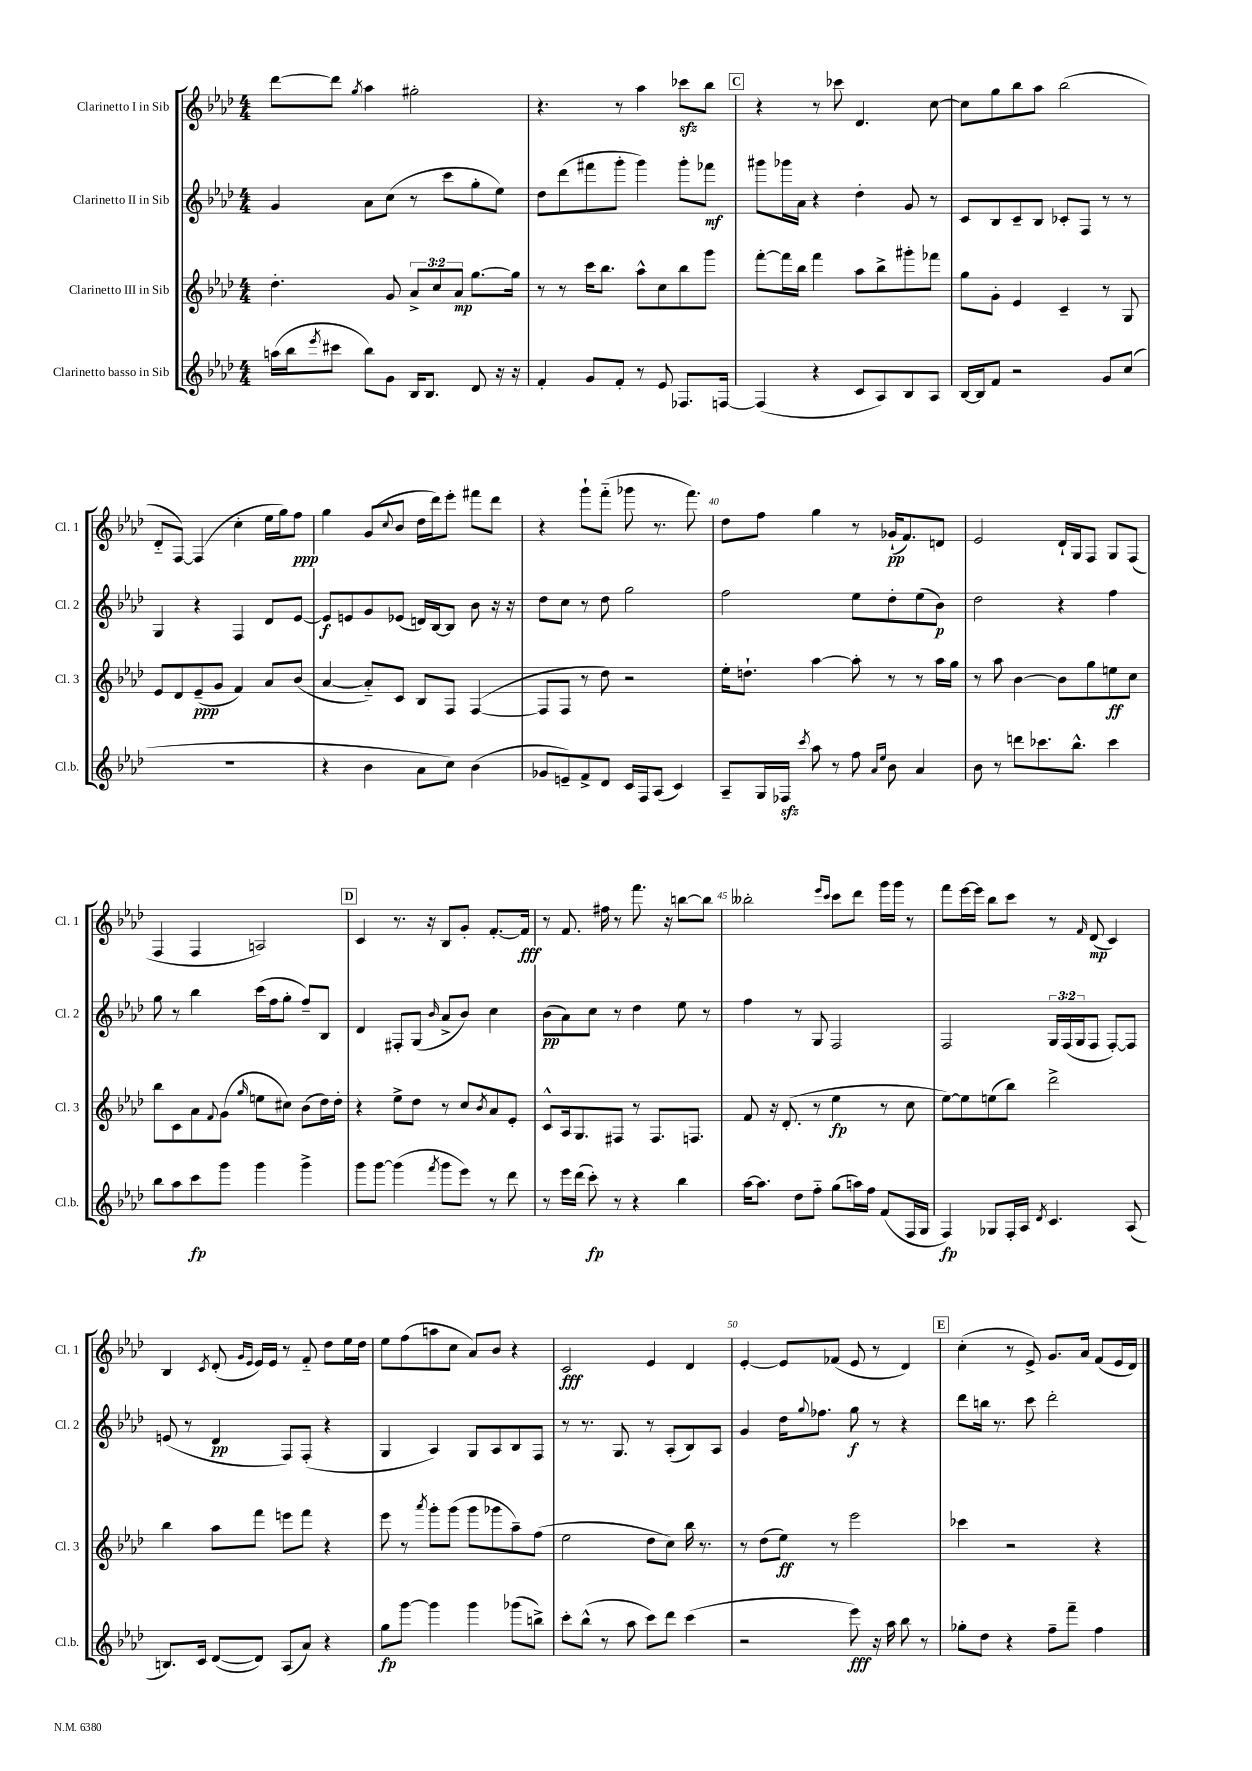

**kern	**kern	**kern	**kern
*staff4	*staff3	*staff2	*staff1
*clefG2	*clefG2	*clefG2	*clefG2
*k[b-e-a-d-]	*k[b-e-a-d-]	*k[b-e-a-d-]	*k[b-e-a-d-]
*M4/4	*M4/4	*M4/4	*M4/4
(16aa\LL	4.dd-'\	4g/	[8ddd-\L
16bb-\J	.	.	.
8qeee-/	.	.	.
8ccc#\J	.	.	8ddd-\]J
.	.	.	8qgg/
8bb-\L)	.	8a-\L	4aa-\
8g\J	8g/	(8cc\J	.
16B-/LK	12a-^/L	8r	2gg#'\
8.B-/J	.	.	.
.	12cc/	.	.
.	.	8ccc\L	.
.	12a-/J	.	.
8d-/	[8.gg\L	8gg'\	.
16r	.	8ee-\J)	.
16r	16gg\]Jk	.	.
=	=	=	=
4f'/	8r	8dd-\L	4.r
.	8r	(8ddd-\	.
8g/L	16ccc\LK	8fff#\	.
.	8.bb-\J	.	.
8f'/J	.	8ggg'\J	8r
8r	8aa-^^\L	4ggg\)	4aa-\
8e-/	8cc\	.	.
8.F-/L	8bb-\	8ggg'\L	8ccc-\L
.	8ggg\J	8fff-\J	8bb-\J
[16F/Jk	.	.	.
=	=	=	=
(4F/]	[8fff'\L	8ggg#\L	4r
.	16fff\]L	16ggg-\L	.
.	16bb-\JJ	16a-\JJ	.
4r	4fff\	4r	8r
.	.	.	8ccc-\
8c/L	8aa-\L	4dd-'\	4.d-/
8A-/)	8bb-^\	.	.
8B-/	8ggg#'\	8g/	.
8A-/J	8fff-\J	8r	[8cc\
=	=	=	=
[16B-/LL	8gg\L	8c/L	8cc\]L
16B-/]J	.	.	.
8f/J	8g'\J	8B-/	8gg\
2r	4e-/	8c~/	8bb-\
.	.	8B-/J	8aa-\J
.	4c~/	8c-'/L	(2bb-\
.	.	8F/J	.
8g/L	8r	8r	.
(8cc/J	8G/	8r	.
=	=	=	=
1r	8e-/L	4G/	8d-'~/L
.	8d-/	.	[8F/J)
.	(8e-~/	4r	(4F/]
.	8g/J	.	.
.	4f/)	4F/	4cc'\
.	8a-/L	8d-/L	16ee-\LL
.	.	.	16gg\J)
.	(8b-/J	[8e-/J	8ff\J
=	=	=	=
4r	[4a-/	8e-/]L	4gg\
.	.	8e/	.
4b-\	8a-'~/]L)	8g/	(8g/L
.	.	.	8qqcc/
.	8c/J	(8e-/J	8b-/J
8a-\L	8B-/L	16d/LL)	16dd-\LL
.	.	[16B-/J	16ddd-\J)
8cc\J)	8F/J	8B-/]J	8eee-'\J
(4b-\	([4F/	8b-\	8fff#\L
.	.	16r	8ddd-\J
.	.	16r	.
=	=	=	=
8g-/L	8F/]L	8dd-\L	4r
8e~/)	8F/J	8cc\J	.
8f^/	8r	8r	8ggg`\L
8d-/J	8dd-\)	8dd-\	(8fff'~\J
16c/LL	2r	2gg\	8ggg-\
16F/J	.	.	.
(8A-/J	.	.	8.r
4c/)	.	.	.
.	.	.	8.fff\)
=	=	=	=
8A-~/L	16ee-'\LK	2ff\	8dd-\L
.	8.dd`\J	.	.
16G/L	.	.	8ff\J
16F-/JJ	.	.	.
8qccc/	.	.	.
8aa-\	[4aa-\	.	4gg\
8r	.	.	.
8ff\	8aa-'\]	8ee-\L	8r
16qqa-/LL	.	.	.
16qqee-/JJ	.	.	.
8b-\	8r	8dd-'\	(16g-`/LK
.	.	.	8.f/)
4a-/	8r	(8ee-\	.
.	16aa-\LL	8b-\J)	8d/J
.	16gg\JJ	.	.
=	=	=	=
8b-\	8r	2dd-\	2e-/
8r	8aa-\	.	.
8ddd\L	[4b-\	.	.
8.ccc-\	.	.	.
.	8b-\]L	4r	16d-`/LL
8.bb-^^\J	.	.	16G/J
.	8gg\	.	8F/J
4ccc-\	8ee\	4ff\	8G/L
.	8cc\J	.	(8F/J
=	=	=	=
8bb-\L	8bb-\L	8gg\	4F/
8aa-\	8c\	8r	.
8ccc\	8a-\	4bb-\	4F/
.	8qqf/	.	.
8ggg\J	(8g\J	.	.
.	16qqgg/	.	.
4ggg\	8ee\L	(16ccc\LL	2A/)
.	.	16ff\J	.
.	8cc#\J)	8gg'\J	.
4ggg^\	(8b-\L	8ff~/L)	.
.	16dd-\L)	8B-/J	.
.	16dd-'\JJ	.	.
=	=	=	=
8ggg\L	4r	4d-/	4c/
[8ggg\J	.	.	.
(4ggg\]	8ee-^\L	8F#'/L	8.r
.	8dd-\J	(8G/J	.
.	.	.	16r
8qfff/	.	16qqb-/	.
8ggg\L	8r	8a-^/L	8B-/L
8eee-\J)	8cc/L	8b-/J)	8g'/J
.	8qb-/	.	.
8r	8a-/	4cc\	[8.f'/L
8ddd-\	8e-'/J	.	.
.	.	.	16f/]Jk
=	=	=	=
8r	8c^^/L	(8b-\L	8r
16eee-\LL	16A-/k	8a-\)	8.f/
(16ddd-\JJ	8.G/	.	.
8ccc'\)	.	8cc\J	.
.	.	.	16ff#\
8r	8F#/J	8r	8r
4r	8r	4dd-\	8.fff\
.	8.F#/L	.	.
.	.	.	16r
4bb-\	.	8ee-\	[8bb\L
.	8.F/J	.	.
.	.	8r	8bb\]J
=	=	=	=
[16aa-\LK	8f/	4ff\	2bb--'\
8.aa-\]J	.	.	.
.	16r	.	.
.	(8.d-'/	.	.
8dd-\L	.	8r	.
8ff'~\J	8r	8G/	.
.	.	.	16qqeee-/LL
.	.	.	16qqccc/JJ
(8gg\L	4ee-\	2F/	8ccc\L
16aa\L)	.	.	8ddd-\J
16ff\JJ	.	.	.
(8f/L	8r	.	16ggg\LL
.	.	.	16ggg\JJ
16F/L	8cc\	.	8r
16G/JJ	.	.	.
=	=	=	=
4F/)	[8ee-\L)	2F/	8fff\L
.	8ee-\]	.	[16eee-\L
.	.	.	16eee-\]JJ
8G-/L	(8ee\	.	8bb-\L
16F'/L	8bb-\J)	.	8ccc\J
16A-/JJ	.	.	.
8qd-/	.	.	.
4.c/	2ddd-^\	24G/LL	8r
.	.	(24F/	.
.	.	24G/J	.
.	.	.	16qqf/
.	.	8F/J	(8d-/
.	.	[8F'/L)	4c/)
(8A-/	.	8F/]J	.
=	=	=	=
8.B/L)	4bb-\	(8e/	4B-/
.	.	8r	.
16c/Jk	.	.	.
.	.	.	8qc/
([8d-/L	8aa-\L	4d-/	(8d-'/
.	.	.	16qqg/LL
.	.	.	16qqe-/JJ
8d-/]J)	8fff\J	.	16e-/LL)
.	.	.	16e-/JJ
(8A-/L	8eee\L	8F/L)	8r
8a-/J)	8fff\J	(8F'/J	8f'~/
4r	4r	4r	8dd-\L
.	.	.	16ee-\L
.	.	.	16dd-\JJ
=	=	=	=
8gg\L	8eee-\	4G/	8ee-\L
[8ggg\J	8r	.	(8ff\
.	8qaaa-/	.	.
4ggg\]	8ggg'\L	4A-/)	8aa\
.	(8ggg\J	.	8cc\J
4ggg\	8ggg\L	8G/L	8a-/L)
.	8ggg-\	8A-/	8b-/J
(8ggg-\L	8aa-~\)	8B-/	4r
8bb^\J)	(8ff\J	8F/J	.
=	=	=	=
8ccc'\L	2ee-\	8r	2c/
(8bb-^^\J	.	8.r	.
8r	.	.	.
.	.	8.G/	.
8aa-\	.	.	.
8ccc\L)	8dd-\L	8r	4e-/
8ddd-\J	8cc\J)	(8A-'/L	.
(4ccc\	16bb-\	8B-/)	4d-/
.	8.r	.	.
.	.	8A-/J	.
=	=	=	=
2r	8r	4g/	[4e-'/
.	(8dd-\L	.	.
.	8ee-\J)	16dd-\LK	8e-/]L
.	.	8qqgg/	.
.	.	8.ff-\J	.
.	8r	.	(8f-/J
8eee-\)	2eee-\	8gg\	8e-/
16r	.	8r	8r
16aa-\	.	.	.
8bb-\	.	4r	4d-/)
8r	.	.	.
=	=	=	=
8gg-'\L	4ccc-\	8ddd-\L	(4cc'\
8dd-\J	.	16bb\Jk	.
.	.	8.r	.
4r	2r	.	8r
.	.	8ccc\	8e-^/)
8ff~\L	.	2ddd-'\	8.g/L
8fff~\J	.	.	.
.	.	.	16a-/Jk
4ff\	4r	.	(8f/L
.	.	.	16e-/L
.	.	.	16d-/JJ)
==	==	==	==
*-	*-	*-	*-
